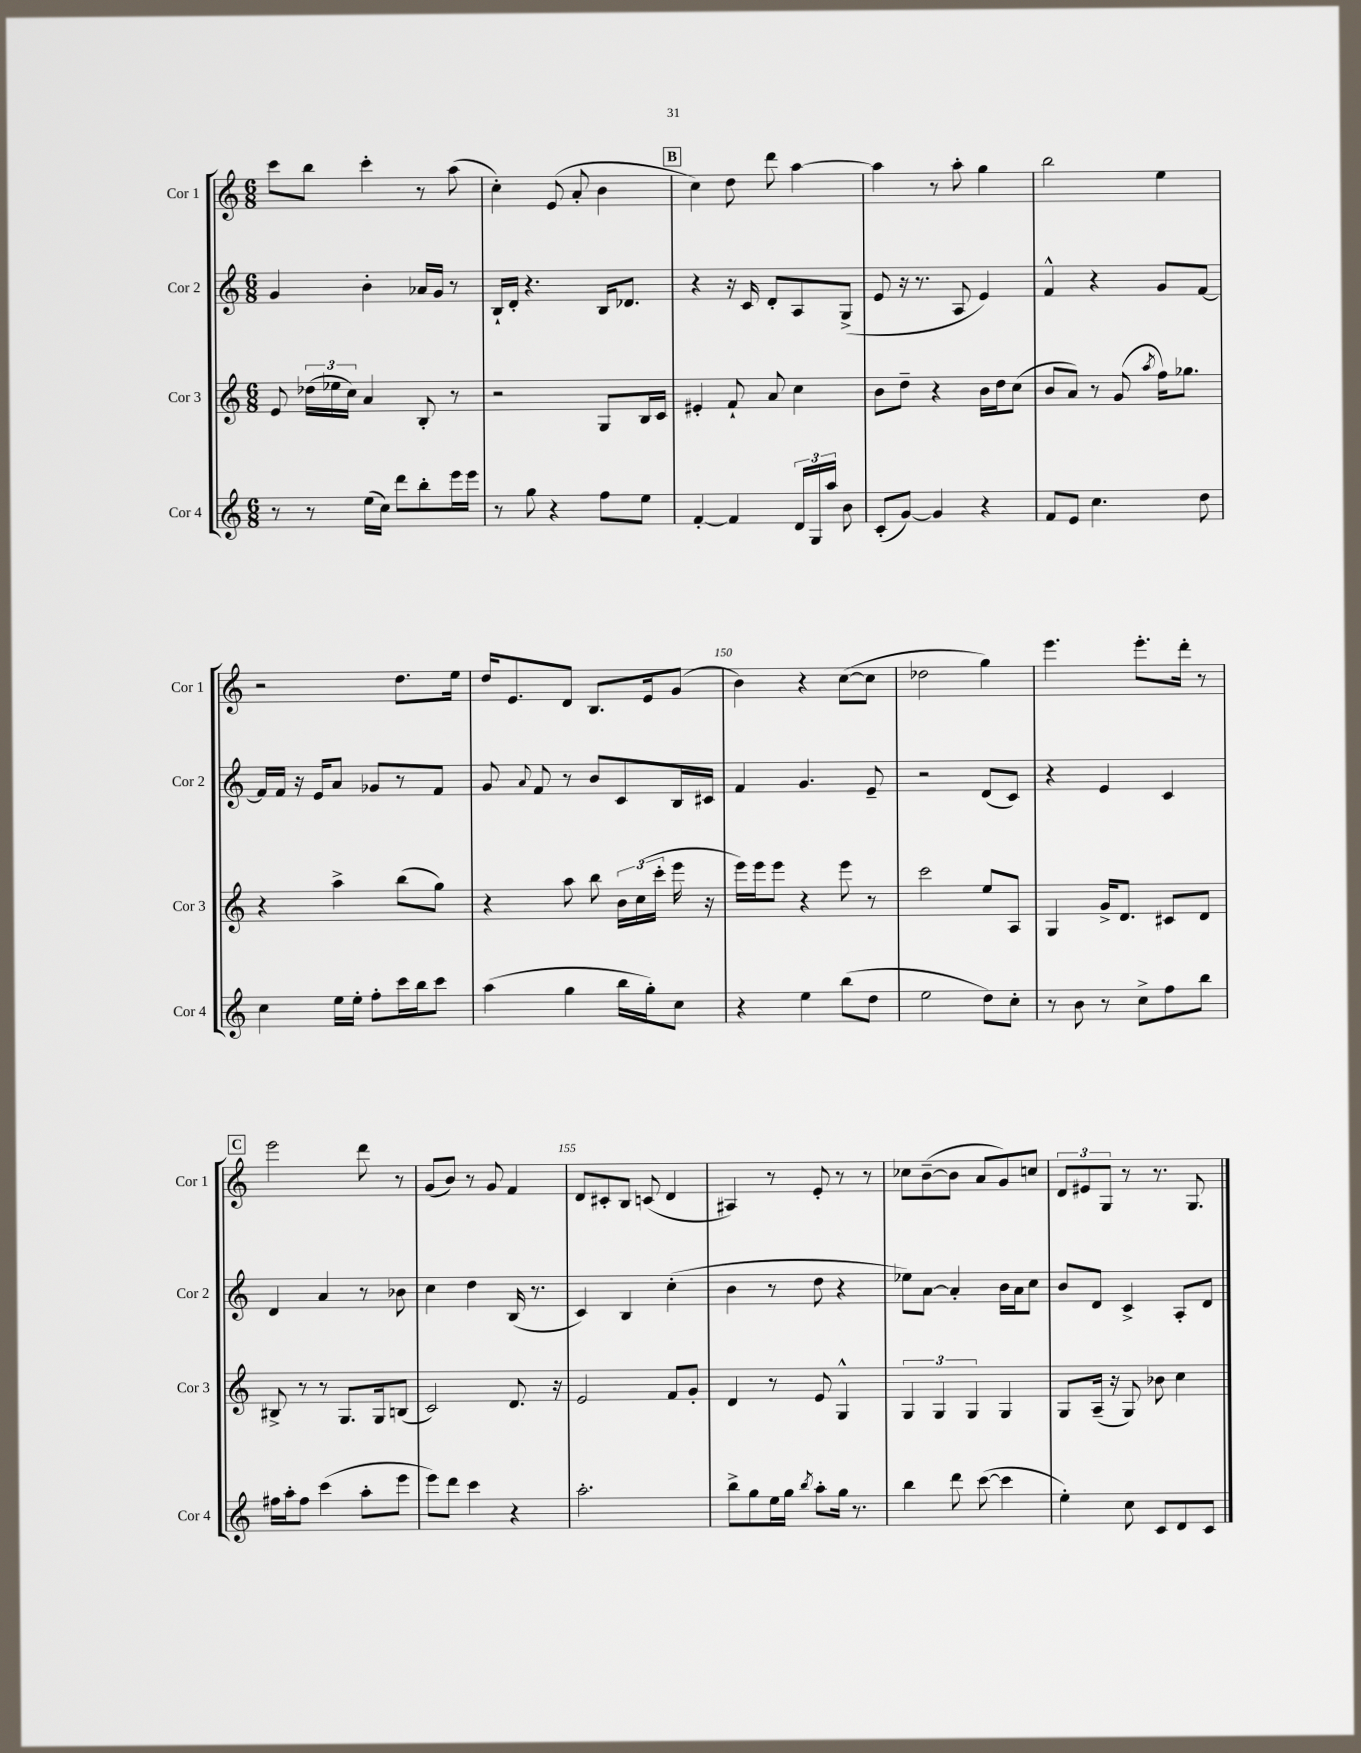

**kern	**kern	**kern	**kern
*part4	*part3	*part2	*part1
*staff4	*staff3	*staff2	*staff1
*I"Cor 4	*I"Cor 3	*I"Cor 2	*I"Cor 1
*I'Cor 4	*I'Cor 3	*I'Cor 2	*I'Cor 1
*clefG2	*clefG2	*clefG2	*clefG2
*k[]	*k[]	*k[]	*k[]
*M6/8	*M6/8	*M6/8	*M6/8
=143	=143	=143	=143
8r	8e/	4g/	8ccc\L
8r	(24dd-X\LL	.	8bb\J
.	24ee-X\	.	.
.	24cc\JJ)	.	.
(16ee\LL	4a/	4b'\	4ccc'\
16cc\JJ)	.	.	.
8ddd\L	.	.	.
8bb'\	8B'/	16a-X/LL	8r
.	.	16g/JJ	.
16eee\L	8r	8r	(8aa\
16eee\JJ	.	.	.
=144	=144	=144	=144
8r	2r	16B`/LL	4cc'\)
.	.	16d'/JJ	.
8gg\	.	4.r	.
4r	.	.	(8e/
.	.	.	8a'/
8ff\L	8G/L	16B/KL	4b\
.	.	8.d-X/J	.
8ee\J	16B/L	.	.
.	16c/JJ	.	.
!!LO:REH:place=s1:t=B
=145	=145	=145	=145
[4f'/	4e#X'/	4r	4cc\)
4f/]	8f`/	16r	8dd\
.	.	16c/	.
.	8a/	8d'/L	8ddd\
24d/LL	4cc\	8A/	[4aa\
24G/	.	.	.
24aa/JJ	.	.	.
8b\	.	(8G^/J	.
=146	=146	=146	=146
(8c'/L	8b\L	8e/	4aa\]
[8g/J)	8dd~\J	16r	.
.	.	8.r	.
4g/]	4r	.	8r
.	.	8A/	8aa'\
4r	16b\LL	4e/)	4gg\
.	16dd\J	.	.
.	(8cc\J	.	.
=147	=147	=147	=147
8f/L	8b/L	4f^^/	2bb\
8e/J	8a/J)	.	.
4.cc\	8r	4r	.
.	(8g/	.	.
.	8qaa/	.	.
.	16ff\KL)	8g/L	4ee\
.	8.gg-X\J	.	.
8dd\	.	[8f/J	.
!!LO:LB:g=z
=148	=148	=148	=148
4cc\	4r	16f/LL]	2r
.	.	16f/JJ	.
.	.	16r	.
.	.	16e/KL	.
16ee\LL	4aa^\	8a/J	.
16ee'\JJ	.	.	.
8ff'\L	.	8g-X/L	.
16ccc\L	(8bb\L	8r	8.dd\L
16bb\J	.	.	.
8ccc\J	8gg\J)	8f/J	.
.	.	.	16ee\Jk
=149	=149	=149	=149
(4aa\	4r	8g/	16dd/KL
.	.	.	8.e/
.	.	8qqa/	.
.	.	8f/	.
4gg\	8aa\	8r	8d/J
.	8bb\	8b/L	8.B/L
16bb\LL	24b\LL	8c/	.
.	(24cc\	.	.
16gg'\J)	.	.	16e/k
.	24ccc'\JJ	.	.
8cc\J	16eee\	16B/L	(8g/J
.	16r	16c#X/JJ	.
=150	=150	=150	=150
4r	16eee\LL)	4f/	4b\)
.	16eee\J	.	.
.	8eee\J	.	.
4ee\	4r	4.g/	4r
(8bb\L	8eee\	.	([8cc\L
8dd\J	8r	8e~/	8cc\J]
=151	=151	=151	=151
2ee\	2ccc\	2r	2dd-X\
8dd\L)	8ee/L	(8d/L	4gg\)
8cc'\J	8A/J	8c/J)	.
=152	=152	=152	=152
8r	4G/	4r	4.eee\
8b\	.	.	.
8r	16g^/KL	4e/	.
.	8.d/J	.	.
8cc^\L	.	.	8.eee'\L
8ff\	8c#X/L	4c/	.
.	.	.	16ddd'\Jk
8bb\J	8d/J	.	8r
!!LO:LB:g=z
!!LO:REH:place=s1:t=C
=153	=153	=153	=153
16ff#X\LL	8B#X^/	4d/	2eee\
16aa'\J	.	.	.
8ff#\J	8r	.	.
(4ccc\	8r	4a/	.
.	8.G/L	.	.
8aa'\L	.	8r	8ddd\
.	16G/k	.	.
8eee\J	(8Bn/J	8b-X\	8r
=154	=154	=154	=154
8eee\L)	2c/)	4cc\	(8g/L
8ddd\J	.	.	8b/J)
4ccc\	.	4dd\	8r
.	.	.	8g/
4r	8.d/	(16B/	4f/
.	.	8.r	.
.	16r	.	.
=155	=155	=155	=155
2.aa'\	2e/	4c/)	8d/L
.	.	.	8c#X'/
.	.	4B/	8B/J
.	.	.	(8cn/
.	8f/L	(4cc'\	4d/
.	8g'/J	.	.
=156	=156	=156	=156
8bb^\L	4d/	4b\	4A#X/)
8gg\	.	.	.
16ee\L	8r	8r	8r
16gg\JJ	.	.	.
8qbb/	.	.	.
8aa'\L	8e/	8dd\	8e'/
16gg\Jk	4G^^/	4r	8r
8.r	.	.	.
.	.	.	8r
=157	=157	=157	=157
4bb\	6G/	8ee-X\L)	8cc-X\L
.	.	[8a\J	([8b~\
.	6G/	.	.
8ddd\	.	4a'/]	8b\J]
.	6G/	.	.
([8ccc\	.	.	8a/L
4ccc\]	4G/	16b\LL	8g/)
.	.	16a\J	.
.	.	8cc\J	8ccn/J
=158	=158	=158	=158
4ee'\)	8G/L	8b/L	12d/L
.	.	.	12e#X/
.	(16A~/Jk	8d/J	.
.	.	.	12G/J
.	16r	.	.
8cc\	8G/)	4c^/	8r
8c/L	8b-X\	.	8.r
8d/	4cc\	8A'/L	.
.	.	.	8.G/
8c/J	.	8d/J	.
==	==	==	==
*-	*-	*-	*-
